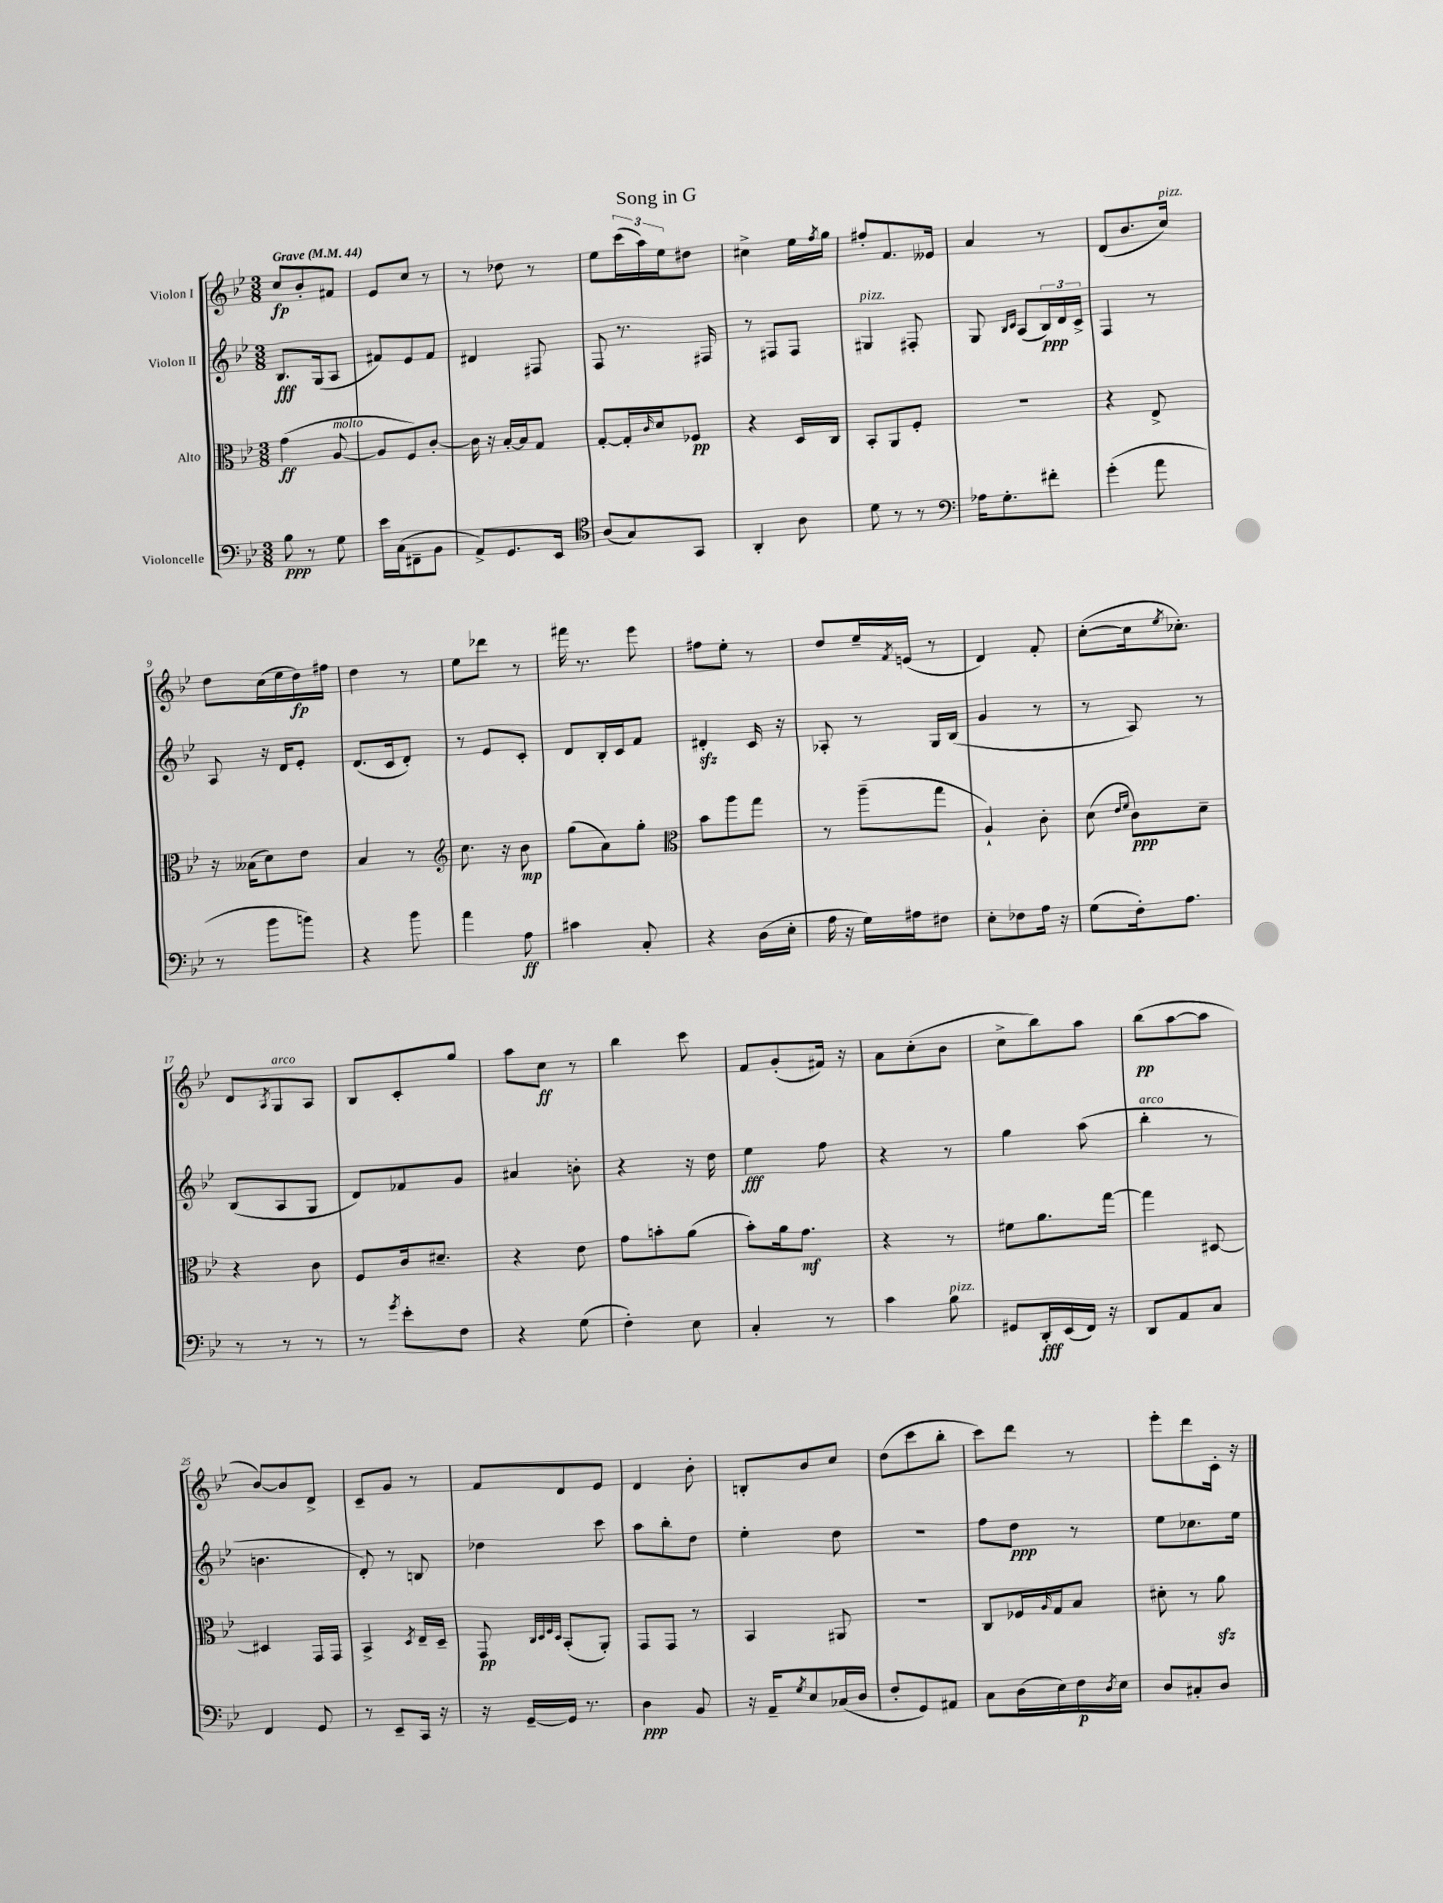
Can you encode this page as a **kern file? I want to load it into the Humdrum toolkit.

**kern	**dynam	**kern	**dynam	**kern	**dynam	**kern	**dynam
*part4	*part4	*part3	*part3	*part2	*part2	*part1	*part1
*staff4	*staff4	*staff3	*staff3	*staff2	*staff2	*staff1	*staff1
*I"Violoncelle	*	*I"Alto	*	*I"Violon II	*	*I"Violon I	*
*clefF4	*	*clefC3	*	*clefG2	*	*clefG2	*
*k[b-e-]	*	*k[b-e-]	*	*k[b-e-]	*	*k[b-e-]	*
*M3/8	*	*M3/8	*	*M3/8	*	*M3/8	*
*MM44	*	*MM44	*	*MM44	*	*MM44	*
=1	=1	=1	=1	=1	=1	=1	=1
!	!	!	!	!	!	!LO:TX:a:B:t=Grave	!
8B-\	ppp	(4g\	ff	8.B-/L	fff	8cc/L	fp
8r	.	.	.	.	.	8b-'/	.
.	.	.	.	(16G/k	.	.	.
!	!	!LO:TX:a:i:t=molto	!	!	!	!	!
8G\	.	[8A/	.	8A/J	.	8f#X/J	.
=2	=2	=2	=2	=2	=2	=2	=2
16e-\LL	.	8A/L]	.	8f#X/L)	.	8e-/L	.
(16C\J	.	.	.	.	.	.	.
8FF#X~\	.	8F/)	.	8e-/	.	8cc/J	.
8BB-\J	.	[8c'/J	.	8f#/J	.	8r	.
=3	=3	=3	=3	=3	=3	=3	=3
8AA^/L)	.	16c\]	.	4d#X/	.	8r	.
.	.	16r	.	.	.	.	.
8.GG/	.	[16B-'/LL	.	.	.	8dd-X\	.
.	.	16B-/J]	.	.	.	.	.
.	.	8G/J	.	8F#X/	.	8r	.
16EE-/Jk	.	.	.	.	.	.	.
=4	=4	=4	=4	=4	=4	=4	=4
*clefC4	*	*	*	*	*	*	*
(8A/L	.	[8G'/L	.	8F/	.	8ee-\L	.
8G/)	.	16G'/L]	.	8.r	.	(24ccc\L	.
.	.	.	.	.	.	24aa\)	.
.	.	16qqc/	.	.	.	.	.
.	.	16d/J	.	.	.	.	.
.	.	.	.	.	.	24ee-\J	.
8GG/J	.	8F-X/J	pp	.	.	8dd#X\J	.
.	.	.	.	16F#X/	.	.	.
=5	=5	=5	=5	=5	=5	=5	=5
4AA'/	.	4r	.	8r	.	4cc#X^\	.
.	.	.	.	8F#X/L	.	.	.
8A\	.	16D/LL	.	8F#/J	.	16ee-\LL	.
.	.	.	.	.	.	8qff/	.
.	.	16C/JJ	.	.	.	16gg\JJ	.
=6	=6	=6	=6	=6	=6	=6	=6
!	!	!	!	!LO:TX:a:i:t=pizz.	!	!	!
8d\	.	8BB-'/L	.	4G#X/	.	8ff#X'/L	.
8r	.	8AA/	.	.	.	8.f/	.
8r	.	8F'/J	.	8F#X'/	.	.	.
.	.	.	.	.	.	16e--X/Jk	.
=7	=7	=7	=7	=7	=7	=7	=7
*clefF4	*	*	*	*	*	*	*
16A-X\KL	.	4.r	.	8G/	.	4a/	.
8.G'\	.	.	.	.	.	.	.
.	.	.	.	16qqB-/LL	.	.	.
.	.	.	.	16qqc/JJ	.	.	.
.	.	.	.	(8A/L	.	.	.
8f#X'\J	.	.	.	24B-/L)	ppp	8r	.
.	.	.	.	24d/	.	.	.
.	.	.	.	24c^/JJ	.	.	.
=8	=8	=8	=8	=8	=8	=8	=8
(4g'\	.	4r	.	4F/	.	(8d/L	.
.	.	.	.	.	.	8.b-/	.
8a\	.	8E-^/	.	8r	.	.	.
!	!	!	!	!	!	!LO:TX:a:i:t=pizz.	!
.	.	.	.	.	.	16cc/Jk)	.
!!LO:LB:g=z
=9	=9	=9	=9	=9	=9	=9	=9
8r	.	16r	.	8A/	.	8dd\L	.
.	.	(16B--X\KL	.	.	.	.	.
8b-\L	.	8d\)	.	16r	.	(16cc\L	.
.	.	.	.	16d/KL	.	16ee-\	.
8bn\J)	.	8e-\J	.	8e-'/J	.	16dd\)	fp
.	.	.	.	.	.	16ff#X\JJ	.
=10	=10	=10	=10	=10	=10	=10	=10
4r	.	4B-/	.	(8.d/L	.	4dd\	.
.	.	.	.	16c/k	.	.	.
8b-\	.	8r	.	8d'/J)	.	8r	.
=11	=11	=11	=11	=11	=11	=11	=11
*	*	*clefG2	*	*	*	*	*
4a\	.	8.cc\	.	8r	.	8ee-\L	.
.	.	.	.	8e-/L	.	8ddd-X\J	.
.	.	16r	.	.	.	.	.
8A\	ff	8b-\	mp	8c'/J	.	8r	.
=12	=12	=12	=12	=12	=12	=12	=12
4c#X\	.	(8gg\L	.	8d/L	.	16fff#X\	.
.	.	.	.	.	.	8.r	.
.	.	8a\)	.	16B-'/L	.	.	.
.	.	.	.	16c/J	.	.	.
8C'/	.	8gg'\J	.	8f/J	.	8eee-\	.
=13	=13	=13	=13	=13	=13	=13	=13
*	*	*clefC3	*	*	*	*	*
4r	.	8b-\L	.	4d#Xzz'/	.	8ff#X\L	.
.	.	8aa\	.	.	.	8ee-'\J	.
(16D\LL	.	8gg\J	.	16c/	.	8r	.
16E-'\JJ	.	.	.	16r	.	.	.
=14	=14	=14	=14	=14	=14	=14	=14
16A\	.	8r	.	8A-X'/	.	8dd/L	.
16r	.	.	.	.	.	.	.
16G\LL)	.	(8aa~\L	.	8r	.	16ee-~/L	.
.	.	.	.	.	.	8qf/	.
16A#X\J	.	.	.	.	.	(16en/JJ	.
8F#X\J	.	8gg\J	.	16G/LL	.	8r	.
.	.	.	.	(16B-/JJ	.	.	.
=15	=15	=15	=15	=15	=15	=15	=15
8E-'\L	.	4A`/)	.	4g/	.	4d/)	.
8F-X\	.	.	.	.	.	.	.
16A\Jk	.	8c'\	.	8r	.	8f'/	.
16r	.	.	.	.	.	.	.
=16	=16	=16	=16	=16	=16	=16	=16
(8G\L	.	(8d\	.	8r	.	([8cc'\L	.
.	.	16qqe-/LL	.	.	.	.	.
.	.	16qqf/JJ	.	.	.	.	.
16F'\k)	.	8c\L)	ppp	8A/)	.	16cc\k]	.
.	.	.	.	.	.	8qee-/	.
8.A\J	.	.	.	.	.	8.cc-X'\J)	.
.	.	8d~\J	.	8r	.	.	.
!!LO:LB:g=z
=17	=17	=17	=17	=17	=17	=17	=17
8r	.	4r	.	(8B-/L	.	8d/L	.
.	.	.	.	.	.	8qA/	.
!	!	!	!	!	!	!LO:TX:a:i:t=arco	!
8r	.	.	.	8A/	.	8G/	.
8r	.	8c\	.	8G/J	.	8A/J	.
=18	=18	=18	=18	=18	=18	=18	=18
8r	.	8F/L	.	8d/L)	.	8B-/L	.
8qg/	.	.	.	.	.	.	.
8e-'\L	.	16c/k	.	8f-X/	.	8c'/	.
.	.	8.d#X~/J	.	.	.	.	.
8F\J	.	.	.	8g/J	.	8gg/J	.
=19	=19	=19	=19	=19	=19	=19	=19
4r	.	4r	.	4a#X/	.	8aa\L	.
.	.	.	.	.	.	8cc\J	ff
(8G\	.	8e-\	.	8bn'\	.	8r	.
=20	=20	=20	=20	=20	=20	=20	=20
4F'\)	.	8g\L	.	4r	.	4bb-\	.
.	.	8bn'\	.	.	.	.	.
8E-\	.	(8a\J	.	16r	.	8ccc\	.
.	.	.	.	16dd\	.	.	.
=21	=21	=21	=21	=21	=21	=21	=21
4C'/	.	8b-'\L)	.	4ee-\	fff	8f/L	.
.	.	16a\k	.	.	.	(8g'/	.
.	.	8.g\J	mf	.	.	.	.
8r	.	.	.	8ff\	.	16f#X/Jk)	.
.	.	.	.	.	.	16r	.
=22	=22	=22	=22	=22	=22	=22	=22
4c\	.	4r	.	4r	.	8a\L	.
.	.	.	.	.	.	(8cc'\	.
!LO:TX:a:i:t=pizz.	!	!	!	!	!	!	!
8B-\	.	8r	.	8r	.	8b-\J	.
=23	=23	=23	=23	=23	=23	=23	=23
8GG#X/L	.	8f#X\L	.	4gg\	.	8cc^\L	.
16DD'/L	fff	8.a\	.	.	.	8bb-\)	.
(16EE-/	.	.	.	.	.	.	.
16FF/JJ)	.	.	.	(8aa\	.	8aa\J	.
16r	.	[16gg\Jk	.	.	.	.	.
=24	=24	=24	=24	=24	=24	=24	=24
!	!	!	!	!LO:TX:a:i:t=arco	!	!	!
8DD/L	.	4gg\]	.	4bb-'\	.	(8bb-\L	pp
8AA/	.	.	.	.	.	[8aa\	.
8C/J	.	[8D#X/	.	8r	.	8aa\J]	.
!!LO:LB:g=z
=25	=25	=25	=25	=25	=25	=25	=25
4FF/	.	4D#X/]	.	4.bn\	.	[8b-/L)	.
.	.	.	.	.	.	8b-/]	.
8GG/	.	16GG/LL	.	.	.	8d^/J	.
.	.	16GG/JJ	.	.	.	.	.
=26	=26	=26	=26	=26	=26	=26	=26
8r	.	4BB-^/	.	8d'/)	.	8c~/L	.
8EE-~/L	.	.	.	8r	.	8g/J	.
.	.	8qD/	.	.	.	.	.
16CC/Jk	.	16E-~/LL	.	8Bn/	.	8r	.
16r	.	16D~/JJ	.	.	.	.	.
=27	=27	=27	=27	=27	=27	=27	=27
16r	.	8GG/	pp	4dd-X\	.	8f/L	.
[16GG~/LL	.	.	.	.	.	.	.
.	.	32qqC/LLL	.	.	.	.	.
.	.	32qqD/	.	.	.	.	.
.	.	32qqF/	.	.	.	.	.
.	.	32qqD/JJJ	.	.	.	.	.
16GG/JJ]	.	(8BB-'/L	.	.	.	8d/	.
8.r	.	.	.	.	.	.	.
.	.	8AA'/J)	.	8ccc\	.	8e-/J	.
=28	=28	=28	=28	=28	=28	=28	=28
4D\	ppp	8GG/L	.	8aa\L	.	4d/	.
.	.	8GG/J	.	8bb-'\	.	.	.
8BB-/	.	8r	.	8dd\J	.	8b-'\	.
=29	=29	=29	=29	=29	=29	=29	=29
16r	.	4BB-/	.	4ee-'\	.	8Bn'/L	.
16AA~/KL	.	.	.	.	.	.	.
8qG/	.	.	.	.	.	.	.
8E-/	.	.	.	.	.	8b-/	.
(16C-X/L	.	8AA#X/	.	8dd\	.	8cc/J	.
16D/JJ	.	.	.	.	.	.	.
=30	=30	=30	=30	=30	=30	=30	=30
8F'/L	.	4.r	.	4.r	.	(8dd\L	.
8GG/)	.	.	.	.	.	8ccc\	.
8AA#X/J	.	.	.	.	.	8bb-'\J	.
=31	=31	=31	=31	=31	=31	=31	=31
8C\L	.	8C/L	.	8ff\L	.	8ccc\L)	.
(16D\L	.	16F-X/L	.	8dd\J	ppp	8ddd\J	.
.	.	16qqA/	.	.	.	.	.
16E-\)	.	16G/J	.	.	.	.	.
16F\	p	8B-/J	.	8r	.	8r	.
8qD/	.	.	.	.	.	.	.
16E-\JJ	.	.	.	.	.	.	.
=32	=32	=32	=32	=32	=32	=32	=32
8D/L	.	8d#X'\	.	8ee-\L	.	8eee-'\L	.
8C#X'/	.	8r	.	8.cc-X\	.	8ddd\	.
8D/J	.	8azz\	.	.	.	16c'\Jk	.
.	.	.	.	16ee-\Jk	.	16r	.
==	==	==	==	==	==	==	==
*-	*-	*-	*-	*-	*-	*-	*-
